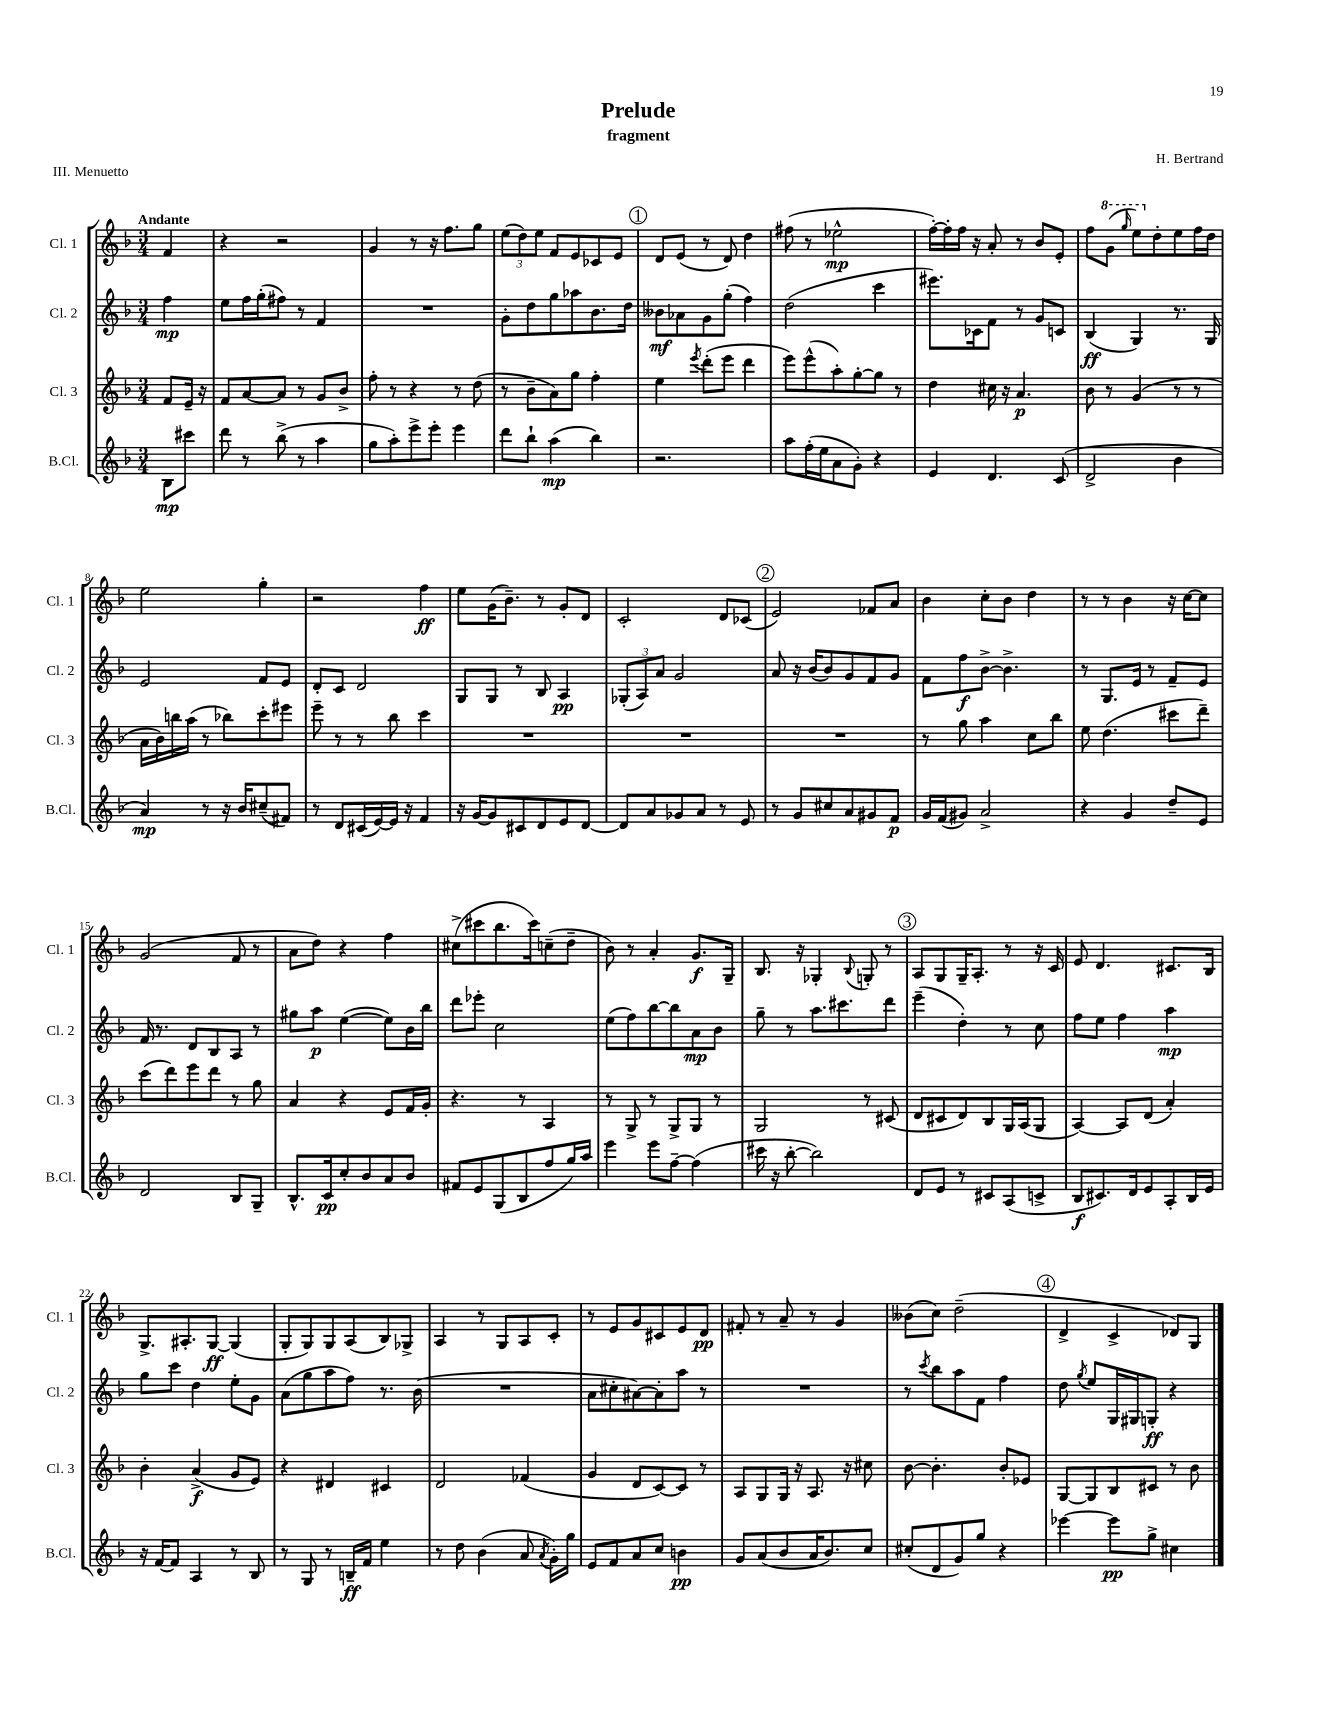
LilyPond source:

\header { title = "Prelude" composer = "H. Bertrand" subtitle = "fragment" piece = "III. Menuetto" }
<<
\new StaffGroup <<
\new Staff = "s0" \with { instrumentName = "Cl. 1" shortInstrumentName = "Cl. 1" } {
    \clef treble \key f \major \numericTimeSignature \time 3/4 \partial 4 \tempo "Andante"
    \autoBeamOff f'4 |
    r4 r2 |
    g'4 r8 r16 f''8.[ g''8] |
    \tuplet 3/2 { e''8[( d''8) e''8] } f'8[ e'8 ces'8 e'8] |
    \mark \markup { \circle "1" } d'8[ e'8]( r8 d'8) d''4 |
    fis''8( r8 ees''2-^\mp |
    f''16[~-.) f''16-. f''16] r16 a'8-. r8 bes'8[ e'8]-. |
    f''8[ \ottava #1 g''8]( \grace { g'''16 } e'''8[) \ottava #0 d''8-. e''8 f''16 d''16] |
    e''2 g''4-. |
    r2 f''4\ff |
    e''8[ g'16( bes'8.]--) r8 g'8[-. d'8] |
    c'2-. d'8[ ces'8]( |
    \mark \markup { \circle "2" } e'2) fes'8[ a'8] |
    bes'4 c''8[-. bes'8] d''4 |
    r8 r8 bes'4 r16 c''16[~ c''8] |
    g'2( f'8 r8 |
    a'8[ d''8]) r4 f''4 |
    cis''8[->( cis'''8 bes''8. cis'''16) c''8--( d''8]-- |
    bes'8) r8 a'4-. g'8.[\f g16]-- |
    bes8. r16 ges4-. \appoggiatura { bes8 } g8-. r8 |
    \mark \markup { \circle "3" } a8[ g8 g16-- a8.]-. r8 r16 c'16 |
    e'8 d'4. cis'8.[ bes16] |
    g8.[-> ais8.-. g8]~\ff g4( |
    g8[-. g8) g8 a8( bes8) ges8]-> |
    a4 r8 g8[ a8 c'8]-. |
    r8 e'8[ g'8 cis'8 e'8 d'8]\pp |
    fis'8-. r8 a'8-- r8 g'4 |
    beses'8[( c''8]) d''2--( |
    \mark \markup { \circle "4" } d'4-> c'4-> des'8[) g8] \bar "|." |
}
\new Staff = "s1" \with { instrumentName = "Cl. 2" shortInstrumentName = "Cl. 2" } {
    \clef treble \key f \major \numericTimeSignature \time 3/4 \partial 4
    \autoBeamOff f''4\mp |
    e''8[ f''16 g''16-.( fis''8]) r8 f'4 |
    R2. |
    g'8[-. d''8 g''8 aes''8 bes'8. d''16] |
    \mark \markup { \circle "1" } beses'8[\mf aes'8 g'8 g''8]-.( f''4) |
    d''2( c'''4 |
    eis'''8.[) ces'16 f'8] r8 g'8[ c'8] |
    bes4\ff( g4) r8. g16 |
    e'2 f'8[ e'8] |
    d'8[-. c'8] d'2 |
    g8[ g8] r8 bes8 a4\pp |
    \tuplet 3/2 { ges8[-.( a8) a'8] } g'2 |
    \mark \markup { \circle "2" } a'8 r16 bes'16[( bes'8) g'8 f'8 g'8] |
    f'8[ f''8\f bes'8]~-> bes'4.-> |
    r8 g8.[ e'16] r8 f'8[-- e'8] |
    f'16 r8. d'8[ bes8 a8] r8 |
    gis''8[ a''8]\p e''4~( e''8[) bes'16 bes''16] |
    d'''8[ ees'''8]-. c''2 |
    e''8[( f''8) bes''8~ bes''8 a'8\mp bes'8] |
    g''8-- r8 a''8.[ cis'''8. d'''8] |
    \mark \markup { \circle "3" } e'''4--( d''4-.) r8 c''8 |
    f''8[ e''8] f''4 a''4\mp |
    g''8[ c'''8] d''4 e''8[-. g'8] |
    a'8[( g''8 a''8 f''8]) r8. bes'16( |
    R2. |
    a'8[ cis''8-. ais'8~) ais'8-. a''8] r8 |
    R2. |
    r8 \acciaccatura { c'''8 } bes''8[ a''8 f'8] f''4 |
    \mark \markup { \circle "4" } d''8 \acciaccatura { g''8 } e''8[ g16 gis16 g8]-.\ff r4 \bar "|." |
}
\new Staff = "s2" \with { instrumentName = "Cl. 3" shortInstrumentName = "Cl. 3" } {
    \clef treble \key f \major \numericTimeSignature \time 3/4 \partial 4
    \autoBeamOff f'8[ e'16]-- r16 |
    f'8[ a'8~ a'8] r8 g'8[ bes'8]-> |
    f''8-. r8 r4 r8 d''8( |
    r8 bes'8[-- a'8) g''8] f''4-. |
    \mark \markup { \circle "1" } e''4 \acciaccatura { e'''8 } d'''8[-.( e'''8] d'''4 |
    e'''8[) e'''8-^( a''8-.) g''8~-. g''8] r8 |
    d''4 cis''16 r16 a'4.\p |
    bes'8 r8 g'4( r8 r8 |
    a'16[ bes'16) b''16 a''16]( r8 bes''8[) c'''8-. eis'''8] |
    e'''8-- r8 r8 bes''8 c'''4 |
    R2. |
    R2. |
    \mark \markup { \circle "2" } R2. |
    r8 g''8 a''4 c''8[ bes''8] |
    e''8 d''4.( cis'''8[ d'''8]--) |
    c'''8[( d'''8) e'''8 d'''8] r8 g''8 |
    a'4 r4 e'8[ f'16 g'16]-. |
    r4. r8 a4 |
    r8 g8-> r8 g8[-> g8] r8 |
    g2 r8 cis'8( |
    \mark \markup { \circle "3" } d'8[ cis'8 d'8) bes8 g16 a16( g8] |
    a4~) a8[ d'8]( a'4-.) |
    bes'4-. a'4->\f( g'8[ e'8]) |
    r4 dis'4 cis'4 |
    d'2 fes'4( |
    g'4 d'8[ c'8~) c'8] r8 |
    a8[ g8 g16] r16 a8. r16 cis''8 |
    bes'8~ bes'4.-. bes'8[-. ees'8] |
    \mark \markup { \circle "4" } g8[~ g8 bes8 cis'8] r8 bes'8 \bar "|." |
}
\new Staff = "s3" \with { instrumentName = "B.Cl." shortInstrumentName = "B.Cl." } {
    \clef treble \key f \major \numericTimeSignature \time 3/4 \partial 4
    \autoBeamOff bes8[\mp cis'''8] |
    d'''8 r8 bes''8->( r8 a''4 |
    g''8[ a''8-.) e'''8-> e'''8]-. e'''4 |
    d'''8[ bes''8]-! a''4\mp( bes''4) |
    \mark \markup { \circle "1" } r2. |
    a''8[ f''16-.( e''16 a'8 g'8]-.) r4 |
    e'4 d'4. c'8( |
    d'2-> bes'4 |
    a'4\mp) r8 r16 bes'16[ cis''8--( fis'8]) |
    r8 d'8[ cis'16( e'16~) e'16] r16 f'4 |
    r16 g'16[~ g'8 cis'8 d'8 e'8 d'8]~ |
    d'8[ a'8 ges'8 a'8] r8 e'8 |
    \mark \markup { \circle "2" } r8 g'8[ cis''8 a'8 gis'8 f'8]\p |
    g'16[ f'16( gis'8]) a'2-> |
    r4 g'4 d''8[-- e'8] |
    d'2 bes8[ g8]-- |
    bes8.[-^ c'16\pp c''8-. bes'8 a'8 bes'8] |
    fis'8[ e'8 g8( bes8 f''8 g''16) a''16] |
    e'''4 e'''8[ f''8]~-- f''4( |
    cis'''16 r16 bes''8~-. bes''2) |
    \mark \markup { \circle "3" } d'8[ e'8] r8 cis'8[ a8( c'8]-> |
    bes8[\f cis'8.) d'16 e'8 a8-. bes16 e'16] |
    r16 f'16[~ f'8] a4 r8 bes8 |
    r8 g8 r8 b16[--\ff f'16] e''4 |
    r8 d''8 bes'4( a'8 \acciaccatura { a'8 } g'16[-.) g''16] |
    e'8[ f'8 a'8 c''8] b'4\pp |
    g'8[ a'8( bes'8 a'16 bes'8.) c''8] |
    cis''8[-.( d'8 g'8) g''8] r4 |
    \mark \markup { \circle "4" } ees'''4~ ees'''8[\pp g''8]-> cis''4 \bar "|." |
}
>>
>>
